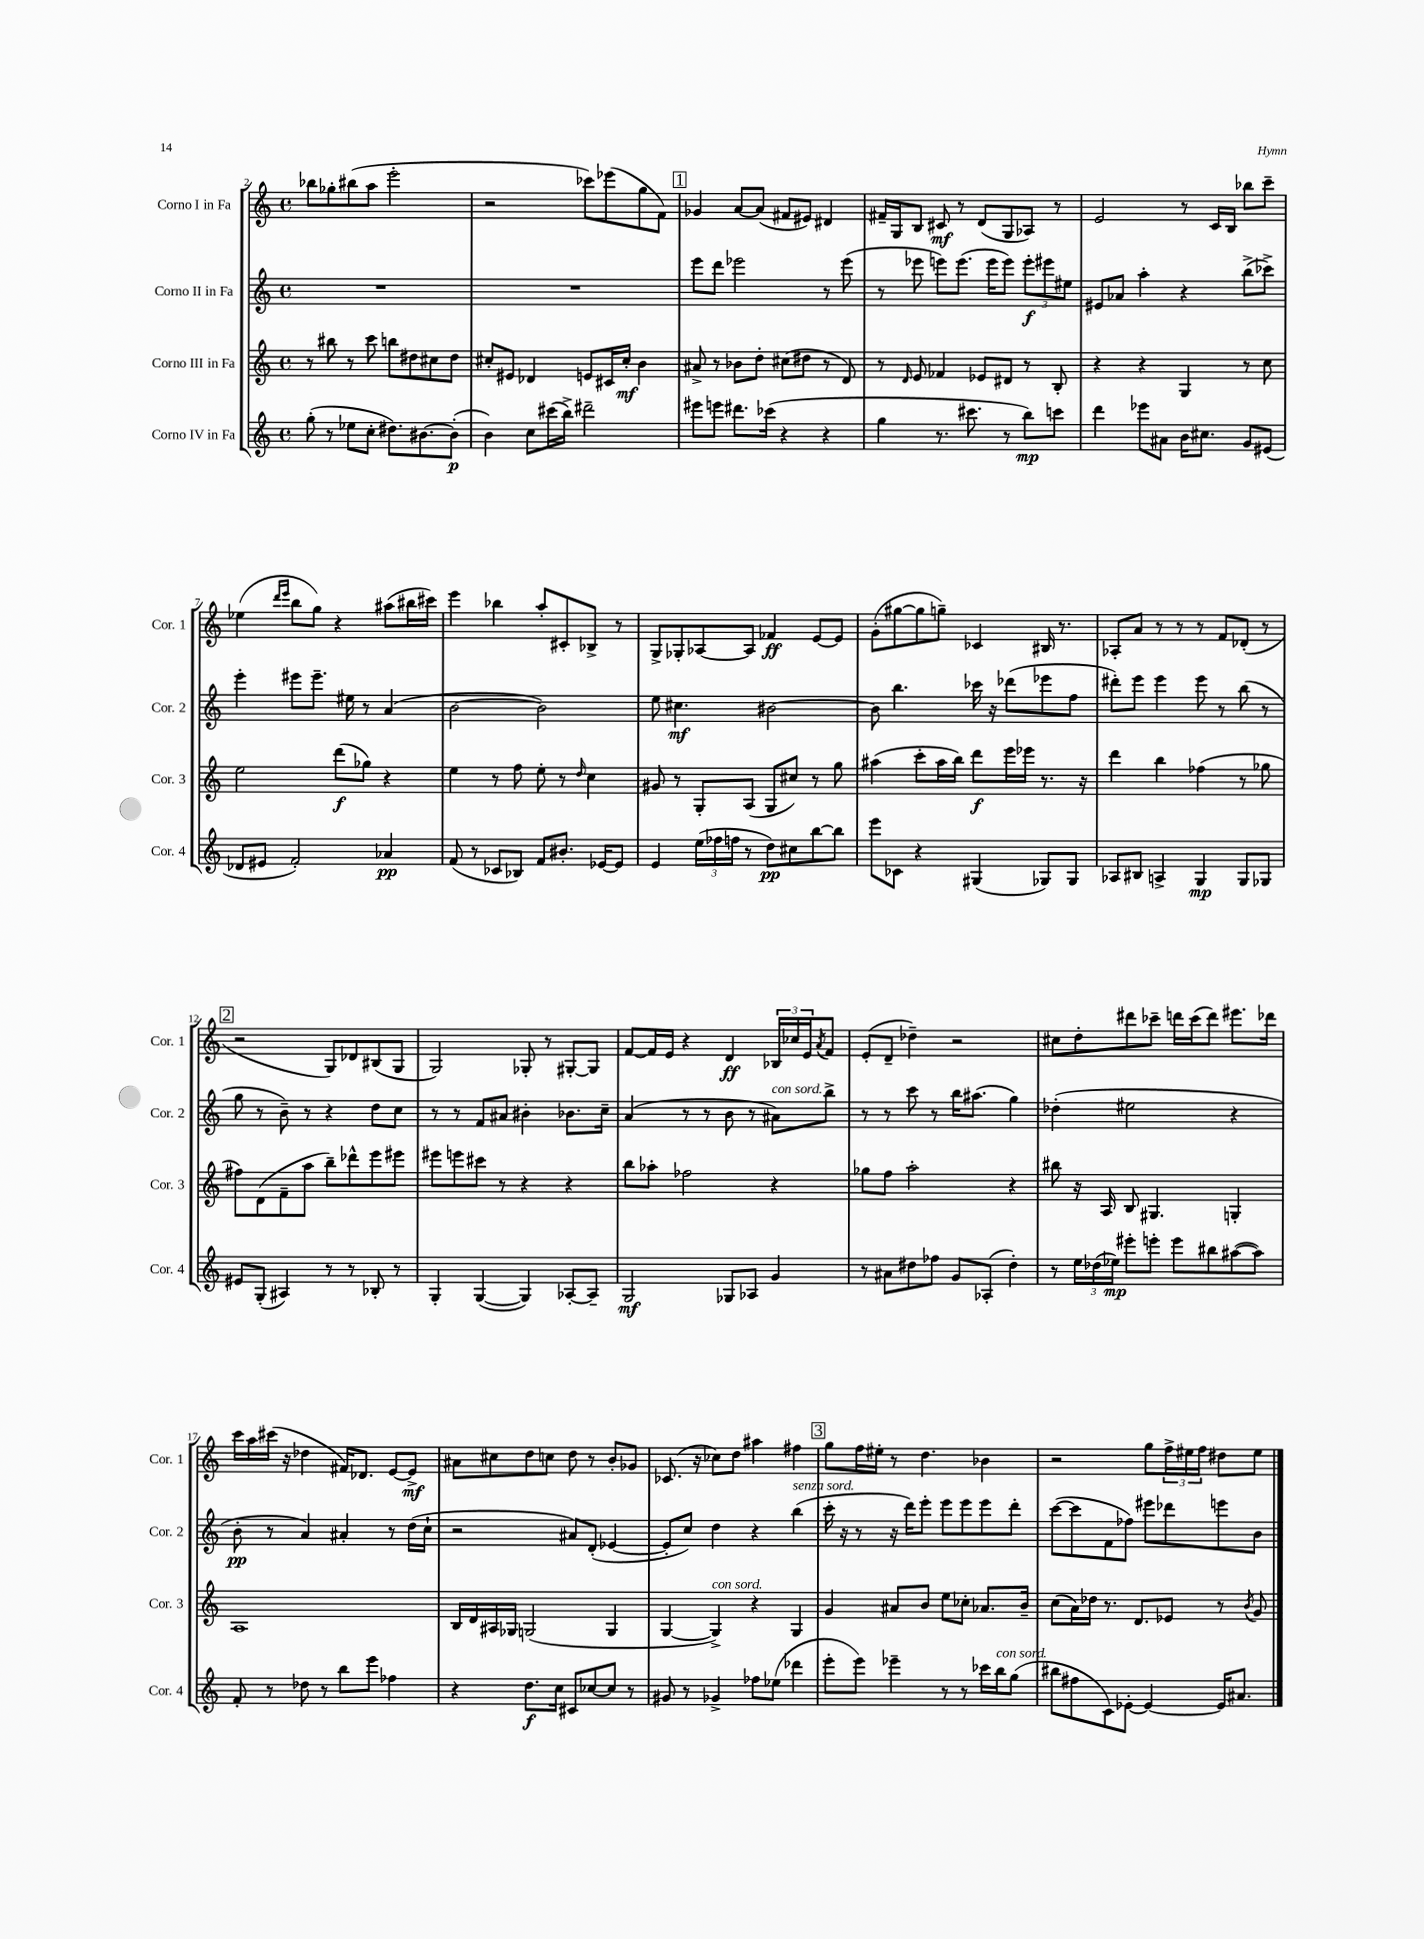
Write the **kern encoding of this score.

**kern	**dynam	**kern	**dynam	**kern	**dynam	**kern	**dynam
*part4	*part4	*part3	*part3	*part2	*part2	*part1	*part1
*staff4	*staff4	*staff3	*staff3	*staff2	*staff2	*staff1	*staff1
*I"Corno IV in Fa	*	*I"Corno III in Fa	*	*I"Corno II in Fa	*	*I"Corno I in Fa	*
*I'Cor. 4	*	*I'Cor. 3	*	*I'Cor. 2	*	*I'Cor. 1	*
*clefG2	*	*clefG2	*	*clefG2	*	*clefG2	*
*k[]	*	*k[]	*	*k[]	*	*k[]	*
*M4/4	*	*M4/4	*	*M4/4	*	*M4/4	*
*met(c)	*	*met(c)	*	*met(c)	*	*met(c)	*
=2	=2	=2	=2	=2	=2	=2	=2
(8gg'\	.	8r	.	1r	.	8bb-X\L	.
8r	.	8bb#X\	.	.	.	8gg-X'\	.
8ee-X\L	.	8r	.	.	.	(8bb#X\	.
8cc'\J	.	8ccc\	.	.	.	8aa\J	.
8.dd#X\L)	.	8bbn\L	.	.	.	2eee'\	.
.	.	8dd#X\	.	.	.	.	.
[8.b#X\	.	.	.	.	.	.	.
.	.	8cc#X\	.	.	.	.	.
(8b#'\J]	p	8dd#\J	.	.	.	.	.
=3	=3	=3	=3	=3	=3	=3	=3
4b\)	.	8cc#X'/L	.	1r	.	2r	.
.	.	8e#X/J	.	.	.	.	.
8cc\L	.	4d-X/	.	.	.	.	.
(16ccc#X\L	.	.	.	.	.	.	.
16bb^\JJ)	.	.	.	.	.	.	.
2ddd#X~\	.	8en/L	.	.	.	8ccc-X\L)	.
.	.	16c#X/L	.	.	.	(8eee-X\	.
.	.	16cc#'/JJ	mf	.	.	.	.
.	.	4b\	.	.	.	8gg\	.
.	.	.	.	.	.	8f\J)	.
!!LO:REH:place=s1:t=1
=4	=4	=4	=4	=4	=4	=4	=4
8eee#X\L	.	8a#X^/	.	8eee\L	.	4g-X/	.
8eeen\J	.	8r	.	8ddd\J	.	.	.
8.ddd#X\L	.	8b-X\L	.	2eee-X\	.	[8a/L	.
.	.	8dd'\J	.	.	.	(8a/J]	.
(16ccc-X\Jk	.	.	.	.	.	.	.
4r	.	(8cc#X\L	.	.	.	8f#X/L	.
.	.	8dd#X\J	.	.	.	8e#X/J)	.
4r	.	8r	.	8r	.	4d#X/	.
.	.	8d/)	.	(8eee-\	.	.	.
=5	=5	=5	=5	=5	=5	=5	=5
4gg\	.	8r	.	8r	.	16f#X~/LL	.
.	.	.	.	.	.	16G/J	.
.	.	16qqd/	.	.	.	.	.
.	.	8e/	.	8eee-X\	.	8B/J	.
8.r	.	4f-X/	.	8eeen\L)	.	8c#X/	mf
.	.	.	.	(8.eee\J	.	8r	.
8.ccc#X\	.	.	.	.	.	.	.
.	.	8e-X/L	.	.	.	(8d/L	.
.	.	.	.	16eee\KL	.	.	.
8r	.	8d#X/J	.	8eee\J)	.	8G/	.
8bb\L)	mp	8r	.	12eee'\L	f	8A-X/J)	.
.	.	.	.	12eee#X\	.	.	.
8cccn\J	.	8B'/	.	.	.	8r	.
.	.	.	.	12ee#X\J	.	.	.
=6	=6	=6	=6	=6	=6	=6	=6
4ddd\	.	4r	.	8e#X/L	.	2e/	.
.	.	.	.	8a-X/J	.	.	.
8eee-X\L	.	4r	.	4aa'\	.	.	.
8a#X\J	.	.	.	.	.	.	.
16b\KL	.	4G/	.	4r	.	8r	.
8.cc#X\J	.	.	.	.	.	.	.
.	.	.	.	.	.	16c/LL	.
.	.	.	.	.	.	16B/JJ	.
8g/L	.	8r	.	(8bb^\L	.	8bb-X\L	.
(8e#X/J	.	8cc\	.	8ccc-X^\J)	.	8ccc~\J	.
!!LO:LB:g=z
=7	=7	=7	=7	=7	=7	=7	=7
8d-X/L	.	2ee\	.	4eee'\	.	(4ee-X\	.
8e#X/J	.	.	.	.	.	.	.
.	.	.	.	.	.	16qqddd/LL	.
.	.	.	.	.	.	16qqeee/JJ	.
2f'/)	.	.	.	8eee#X\L	.	8bb\L	.
.	.	.	.	8.eee#~\J	.	8gg\J)	.
.	.	(8ddd\L	f	.	.	4r	.
.	.	.	.	16ee#X\	.	.	.
.	.	8gg-X\J)	.	8r	.	.	.
4a-X/	pp	4r	.	(4a/	.	(8aa#X\L	.
.	.	.	.	.	.	16bb#X\L	.
.	.	.	.	.	.	16ccc#X\JJ)	.
=8	=8	=8	=8	=8	=8	=8	=8
(8f/	.	4ee\	.	[2b\	.	4eee\	.
8r	.	.	.	.	.	.	.
8c-X/L	.	8r	.	.	.	4bb-X\	.
8B-X/J)	.	8ff\	.	.	.	.	.
8f/L	.	8ee'\	.	2b\])	.	8aa'/L	.
8.b#X'/J	.	8r	.	.	.	8c#X'/	.
.	.	16qqdd/	.	.	.	.	.
.	.	4cc\	.	.	.	8B-X^/J	.
[16e-X/KL	.	.	.	.	.	.	.
8e-/J]	.	.	.	.	.	8r	.
=9	=9	=9	=9	=9	=9	=9	=9
4e/	.	8g#X/	.	8ee\	.	8G^/L	.
.	.	8r	.	4.cc#X\	mf	8G-X'/	.
(24ee\LL	.	8G'/L	.	.	.	[8A-X/	.
24ff-X\	.	.	.	.	.	.	.
24ffn\JJ	.	.	.	.	.	.	.
8r	.	(8A/J	.	.	.	8A-/J]	.
8dd\L)	pp	8G/L	.	[2b#X\	.	4f-X/	ff
8cc#X\	.	8cc#X/J)	.	.	.	.	.
[8bb\	.	8r	.	.	.	[8e/L	.
8bb\J]	.	8gg\	.	.	.	8e/J]	.
=10	=10	=10	=10	=10	=10	=10	=10
8eee\L	.	(4aa#X\	.	8b#\]	.	(8g'\L	.
8c-X\J	.	.	.	4.bb\	.	[8gg#X\	.
4r	.	8ccc'\L	.	.	.	8gg#\]	.
.	.	16aa#\L	.	.	.	8ggn~\J)	.
.	.	16bb\JJ)	.	.	.	.	.
(4G#X/	.	8ddd\L	f	16ccc-X\	.	4c-X/	.
.	.	.	.	16r	.	.	.
.	.	16eee\L	.	(8ddd-X\L	.	.	.
.	.	16eee-X\JJ	.	.	.	.	.
8G-X/L)	.	8.r	.	8eee-X\	.	16B#X/	.
.	.	.	.	.	.	8.r	.
8G-/J	.	.	.	8ff\J	.	.	.
.	.	16r	.	.	.	.	.
=11	=11	=11	=11	=11	=11	=11	=11
8A-X/L	.	4ddd\	.	8ddd#X'\L)	.	8A-X'/L	.
8B#X/J	.	.	.	8eee\J	.	8a/J	.
4An^/	.	4bb\	.	4eee\	.	8r	.
.	.	.	.	.	.	8r	.
4G/	mp	(4ff-X\	.	8eee\	.	8r	.
.	.	.	.	8r	.	8f/L	.
8G/L	.	8r	.	(8bb\	.	(8d-X'/J	.
8G-X/J	.	8gg-X\	.	8r	.	8r	.
!!LO:LB:g=z
!!LO:REH:place=s1:t=2
=12	=12	=12	=12	=12	=12	=12	=12
8e#X/L	.	8ff#X\L)	.	8gg\	.	2r	.
(8G'/J	.	(8d\	.	8r	.	.	.
4A#X/)	.	8f~\	.	8b~\)	.	.	.
.	.	8aa\J	.	8r	.	.	.
8r	.	8bb~\L)	.	4r	.	8G/L)	.
8r	.	8ddd-X^^\	.	.	.	8d-X/	.
8B-X'/	.	8eee\	.	8dd\L	.	(8B#X/	.
8r	.	8eee#X\J	.	8cc\J	.	8G/J	.
=13	=13	=13	=13	=13	=13	=13	=13
4G'/	.	8eee#X\L	.	8r	.	2G/)	.
.	.	8eeen\	.	8r	.	.	.
([4G/	.	8ccc#X\J	.	8f/L	.	.	.
.	.	8r	.	8a#X/J	.	.	.
4G/])	.	4r	.	4b#X'\	.	8G-X'/	.
.	.	.	.	.	.	8r	.
[8A-X'/L	.	4r	.	8.b-X\L	.	[8G#X'/L	.
8A-~/J]	.	.	.	.	.	8G#/J]	.
.	.	.	.	16cc~\Jk	.	.	.
=14	=14	=14	=14	=14	=14	=14	=14
2G/	mf	8bb\L	.	(4a/	.	[8f/L	.
.	.	8aa-X'\J	.	.	.	16f/L]	.
.	.	.	.	.	.	16e/JJ	.
.	.	2ff-X\	.	8r	.	4r	.
.	.	.	.	8r	.	.	.
8G-X/L	.	.	.	8b\	.	4d/	ff
8A-X/J	.	.	.	8r	.	.	.
!	!	!	!	!LO:TX:a:i:t=con sord.	!	!	!
4g/	.	4r	.	8a#X\L)	.	24B-X/LL	.
.	.	.	.	.	.	24cc-X/	.
.	.	.	.	.	.	24e/J	.
.	.	.	.	.	.	8qa/	.
.	.	.	.	8bb^\J	.	8f/J	.
=15	=15	=15	=15	=15	=15	=15	=15
8r	.	8gg-X\L	.	8r	.	(8e'/L	.
8a#X\L	.	8ff\J	.	8r	.	8d~/J	.
8dd#X\	.	2aa'\	.	8ccc\	.	4dd-X~\)	.
8ff-X\J	.	.	.	8r	.	.	.
8g/L	.	.	.	16bb\KL	.	2r	.
.	.	.	.	(8.aa#X\J	.	.	.
(8A-X'/J	.	.	.	.	.	.	.
4dd#'\)	.	4r	.	4gg\)	.	.	.
=16	=16	=16	=16	=16	=16	=16	=16
8r	.	8bb#X\	.	(4dd-X'\	.	8cc#X\L	.
24ee\LL	.	16r	.	.	.	8dd'\	.
(24dd-X\	.	.	.	.	.	.	.
.	.	16A/	.	.	.	.	.
24ee-X\JJ)	mp	.	.	.	.	.	.
8eee#X'\L	.	8B/	.	2ee#X\	.	8ddd#X\	.
8eeen'\J	.	4.G#X/	.	.	.	8ccc-X~\J	.
8eee\L	.	.	.	.	.	16dddn\LL	.
.	.	.	.	.	.	(16ccc-\J	.
8bb#X\	.	.	.	.	.	8ddd\J)	.
([8aa#X\	.	4Gn'/	.	4r	.	8.eee#X\L	.
8aa#\J])	.	.	.	.	.	.	.
.	.	.	.	.	.	16ddd-X\Jk	.
!!LO:LB:g=z
=17	=17	=17	=17	=17	=17	=17	=17
8f'/	.	1A	.	8b'\	pp	16ccc\LL	.
.	.	.	.	.	.	16aa\	.
8r	.	.	.	8r	.	(16ccc#X\JJ	.
.	.	.	.	.	.	16r	.
8dd-X\	.	.	.	4a/)	.	4dd-X\	.
8r	.	.	.	.	.	.	.
8bb\L	.	.	.	4a#X'/	.	16f#X/KL)	.
.	.	.	.	.	.	8.d-X/J	.
8eee\J	.	.	.	.	.	.	.
4ff-X\	.	.	.	8r	.	[8e/L	.
.	.	.	.	(16dd\LL	.	8e^/J]	mf
.	.	.	.	16cc`\JJ	.	.	.
=18	=18	=18	=18	=18	=18	=18	=18
4r	.	16B/LL	.	2r	.	8a#X\L	.
.	.	16d/	.	.	.	.	.
.	.	16A#X/	.	.	.	8cc#X\	.
.	.	16G-X/JJ	.	.	.	.	.
8.dd\L	f	(2Gn/	.	.	.	8dd\	.
.	.	.	.	.	.	8ccn\J	.
16cc\Jk	.	.	.	.	.	.	.
8c#X/L	.	.	.	8a#X/L)	.	8dd\	.
[8cc-X/	.	.	.	(8d'/J	.	8r	.
8cc-/J]	.	4G/	.	[4e-X/	.	8b'/L	.
8r	.	.	.	.	.	8g-X/J	.
=19	=19	=19	=19	=19	=19	=19	=19
8g#X/	.	[4G/	.	8e-'/L]	.	(8.c-X/	.
8r	.	.	.	8cc/J)	.	.	.
.	.	.	.	.	.	16r	.
!	!	!LO:TX:a:i:t=con sord.	!	!	!	!	!
4g-X^/	.	4G^/])	.	4dd\	.	8cc-X\L)	.
.	.	.	.	.	.	8dd\J	.
8ff-X\L	.	4r	.	4r	.	4aa#X\	.
(8ee-X\J	.	.	.	.	.	.	.
!	!	!	!	!LO:TX:a:i:t=senza sord.	!	!	!
4ddd-X\	.	4G/	.	(4bb\	.	4ff#X\	.
!!LO:REH:place=s1:t=3
=20	=20	=20	=20	=20	=20	=20	=20
8eee'\L	.	4g/	.	16ccc'\	.	8gg\L	.
.	.	.	.	16r	.	.	.
8eee\J)	.	.	.	8r	.	16ff\L	.
.	.	.	.	.	.	16ee#X'\JJ	.
4eee-X~\	.	8a#X/L	.	16r	.	8r	.
.	.	.	.	16ddd\KL)	.	.	.
.	.	8b/J	.	8eee'\J	.	4.dd\	.
8r	.	8ee\L	.	8eee\L	.	.	.
8r	.	8cc-X'\J	.	8eee\	.	.	.
16ccc-X\LL	.	8.a-X/L	.	8eee\	.	4b-X\	.
!LO:TX:a:i:t=con sord.	!	!	!	!	!	!	!
16bb\J	.	.	.	.	.	.	.
(8gg\J	.	.	.	8ddd'\J	.	.	.
.	.	16b~/Jk	.	.	.	.	.
=21	=21	=21	=21	=21	=21	=21	=21
8bb#X\L	.	(8cc\L	.	([8ccc\L	.	2r	.
8ff#X\	.	16a\L)	.	8ccc\]	.	.	.
.	.	16dd-X\JJ	.	.	.	.	.
8c\)	.	8.r	.	8f\	.	.	.
[8e-X'\J	.	.	.	8ff-X\J)	.	.	.
.	.	8.d/L	.	.	.	.	.
4e-/_	.	.	.	8eee#X\L	.	8gg\L	.
.	.	8e-X/J	.	8ddd-X\	.	24ff^\L	.
.	.	.	.	.	.	24ee#X\	.
.	.	.	.	.	.	24ff\JJ	.
16e-/KL]	.	8r	.	8eeen\	.	8dd#X\L	.
8.a#X/J	.	.	.	.	.	.	.
.	.	8qb/	.	.	.	.	.
.	.	8g/	.	8b\J	.	8ee#\J	.
==	==	==	==	==	==	==	==
*-	*-	*-	*-	*-	*-	*-	*-
